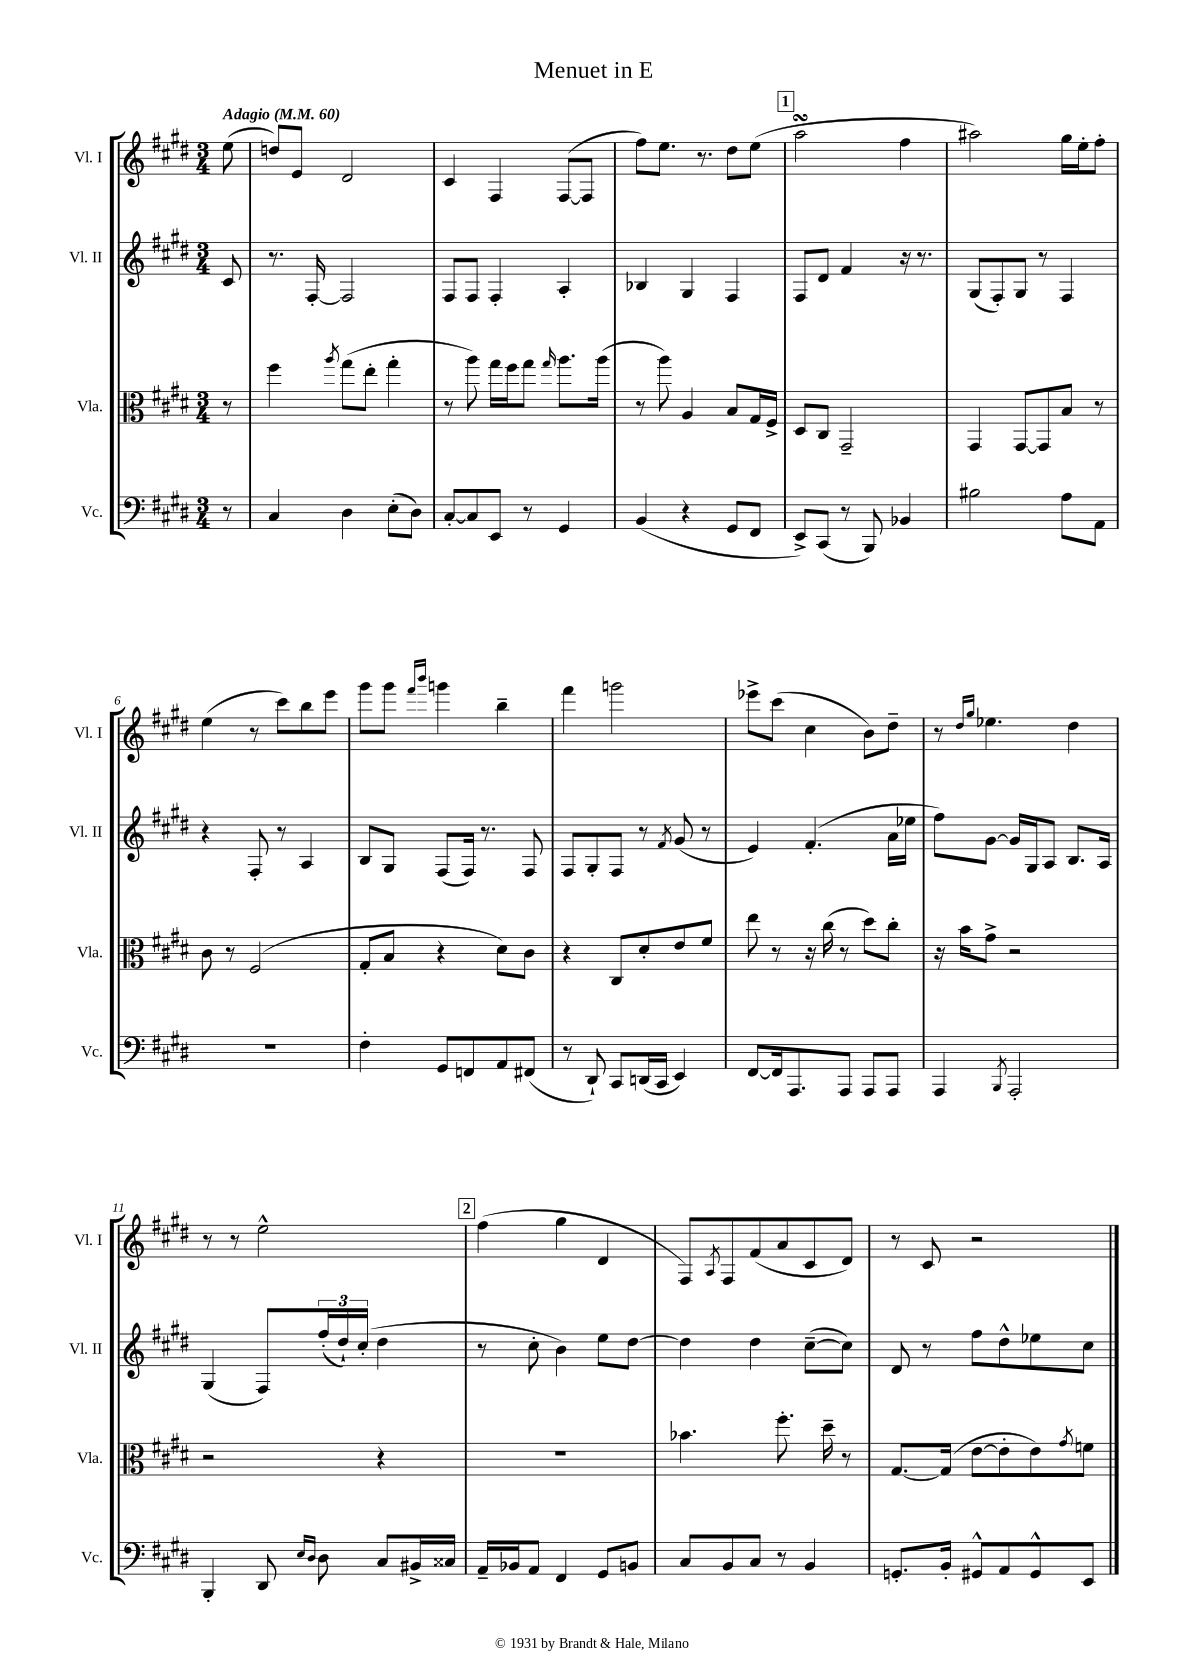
\header { title = "Menuet in E" }
<<
\new StaffGroup <<
\new Staff = "s0" \with { instrumentName = "Vl. I" shortInstrumentName = "Vl. I" } {
    \clef treble \key e \major \numericTimeSignature \time 3/4 \partial 8 \tempo "Adagio" 4 = 60
    e''8( |
    d''8) e'8 dis'2 |
    cis'4 fis4 fis8~( fis8 |
    fis''8) e''8. r8. dis''8 e''8( |
    \mark \markup { \box "1" } a''2\turn fis''4 |
    ais''2) gis''16 e''16-. fis''8-. |
    e''4( r8 cis'''8) b''8 e'''8 |
    gis'''8 gis'''8 \grace { fis'''16 b'''16 } g'''4 b''4-- |
    fis'''4 g'''2 |
    ees'''8-> cis'''8( cis''4 b'8) dis''8-- |
    r8 \grace { dis''16 gis''16 } ees''4. dis''4 |
    r8 r8 e''2-^ |
    \mark \markup { \box "2" } fis''4( gis''4 dis'4 |
    fis8) \acciaccatura { a8 } fis8 fis'8( a'8 cis'8 dis'8) |
    r8 cis'8 r2 \bar "|." |
}
\new Staff = "s1" \with { instrumentName = "Vl. II" shortInstrumentName = "Vl. II" } {
    \clef treble \key e \major \numericTimeSignature \time 3/4 \partial 8
    cis'8 |
    r8. fis16~-. fis2 |
    fis8 fis8 fis4-. a4-. |
    bes4 gis4 fis4 |
    \mark \markup { \box "1" } fis8 dis'8 fis'4 r16 r8. |
    gis8( fis8-.) gis8 r8 fis4 |
    r4 fis8-. r8 a4 |
    b8 gis8 fis8( fis16) r8. fis8 |
    fis8 gis8-. fis8 r8 \acciaccatura { fis'8 } gis'8( r8 |
    e'4) fis'4.-.( a'16 ees''16 |
    fis''8) gis'8~ gis'16 gis16 a8 b8. a16 |
    gis4( fis8) \tuplet 3/2 { fis''16-.( dis''16-!) cis''16-.( } dis''4 |
    \mark \markup { \box "2" } r8 cis''8-. b'4) e''8 dis''8~ |
    dis''4 dis''4 cis''8~--( cis''8) |
    dis'8 r8 fis''8 dis''8-^ ees''8 cis''8 \bar "|." |
}
\new Staff = "s2" \with { instrumentName = "Vla." shortInstrumentName = "Vla." } {
    \clef alto \key e \major \numericTimeSignature \time 3/4 \partial 8
    r8 |
    fis''4 \acciaccatura { a''8 } gis''8( e''8-. gis''4-. |
    r8 a''8) gis''16 fis''16 gis''8 \grace { gis''16 } a''8. a''16( |
    r8 a''8) a4 b8 gis16 fis16-> |
    \mark \markup { \box "1" } dis8 cis8 gis,2-- |
    gis,4 gis,8~ gis,8 b8 r8 |
    cis'8 r8 fis2( |
    gis8-. b8 r4 dis'8) cis'8 |
    r4 cis8 dis'8-. e'8 fis'8 |
    e''8 r8 r16 cis''16( r8 dis''8) cis''8-. |
    r16 b'16 gis'8-> r2 |
    r2 r4 |
    \mark \markup { \box "2" } r2. |
    bes'4. fis''8.-. dis''16-- r8 |
    gis8.~ gis16( e'8~ e'8-. e'8) \acciaccatura { gis'8 } f'8 \bar "|." |
}
\new Staff = "s3" \with { instrumentName = "Vc." shortInstrumentName = "Vc." } {
    \clef bass \key e \major \numericTimeSignature \time 3/4 \partial 8
    r8 |
    cis4 dis4 e8-.( dis8) |
    cis8~-. cis8 e,8 r8 gis,4 |
    b,4( r4 gis,8 fis,8 |
    \mark \markup { \box "1" } e,8->) cis,8( r8 b,,8) bes,4 |
    bis2 a8 a,8 |
    R2. |
    fis4-. gis,8 f,8 a,8 fis,8( |
    r8 dis,8-!) cis,8 d,16( cis,16 e,4) |
    fis,8~ fis,16 a,,8. a,,8 a,,8 a,,8 |
    a,,4 \acciaccatura { b,,8 } a,,2-. |
    b,,4-. dis,8 \grace { e16 dis16 } dis8 cis8 bis,16-> cisis16 |
    \mark \markup { \box "2" } a,16-- bes,16 a,8 fis,4 gis,8 b,8 |
    cis8 b,8 cis8 r8 b,4 |
    g,8.-. b,16-. gis,8-^ a,8 gis,8-^ e,8 \bar "|." |
}
>>
>>
